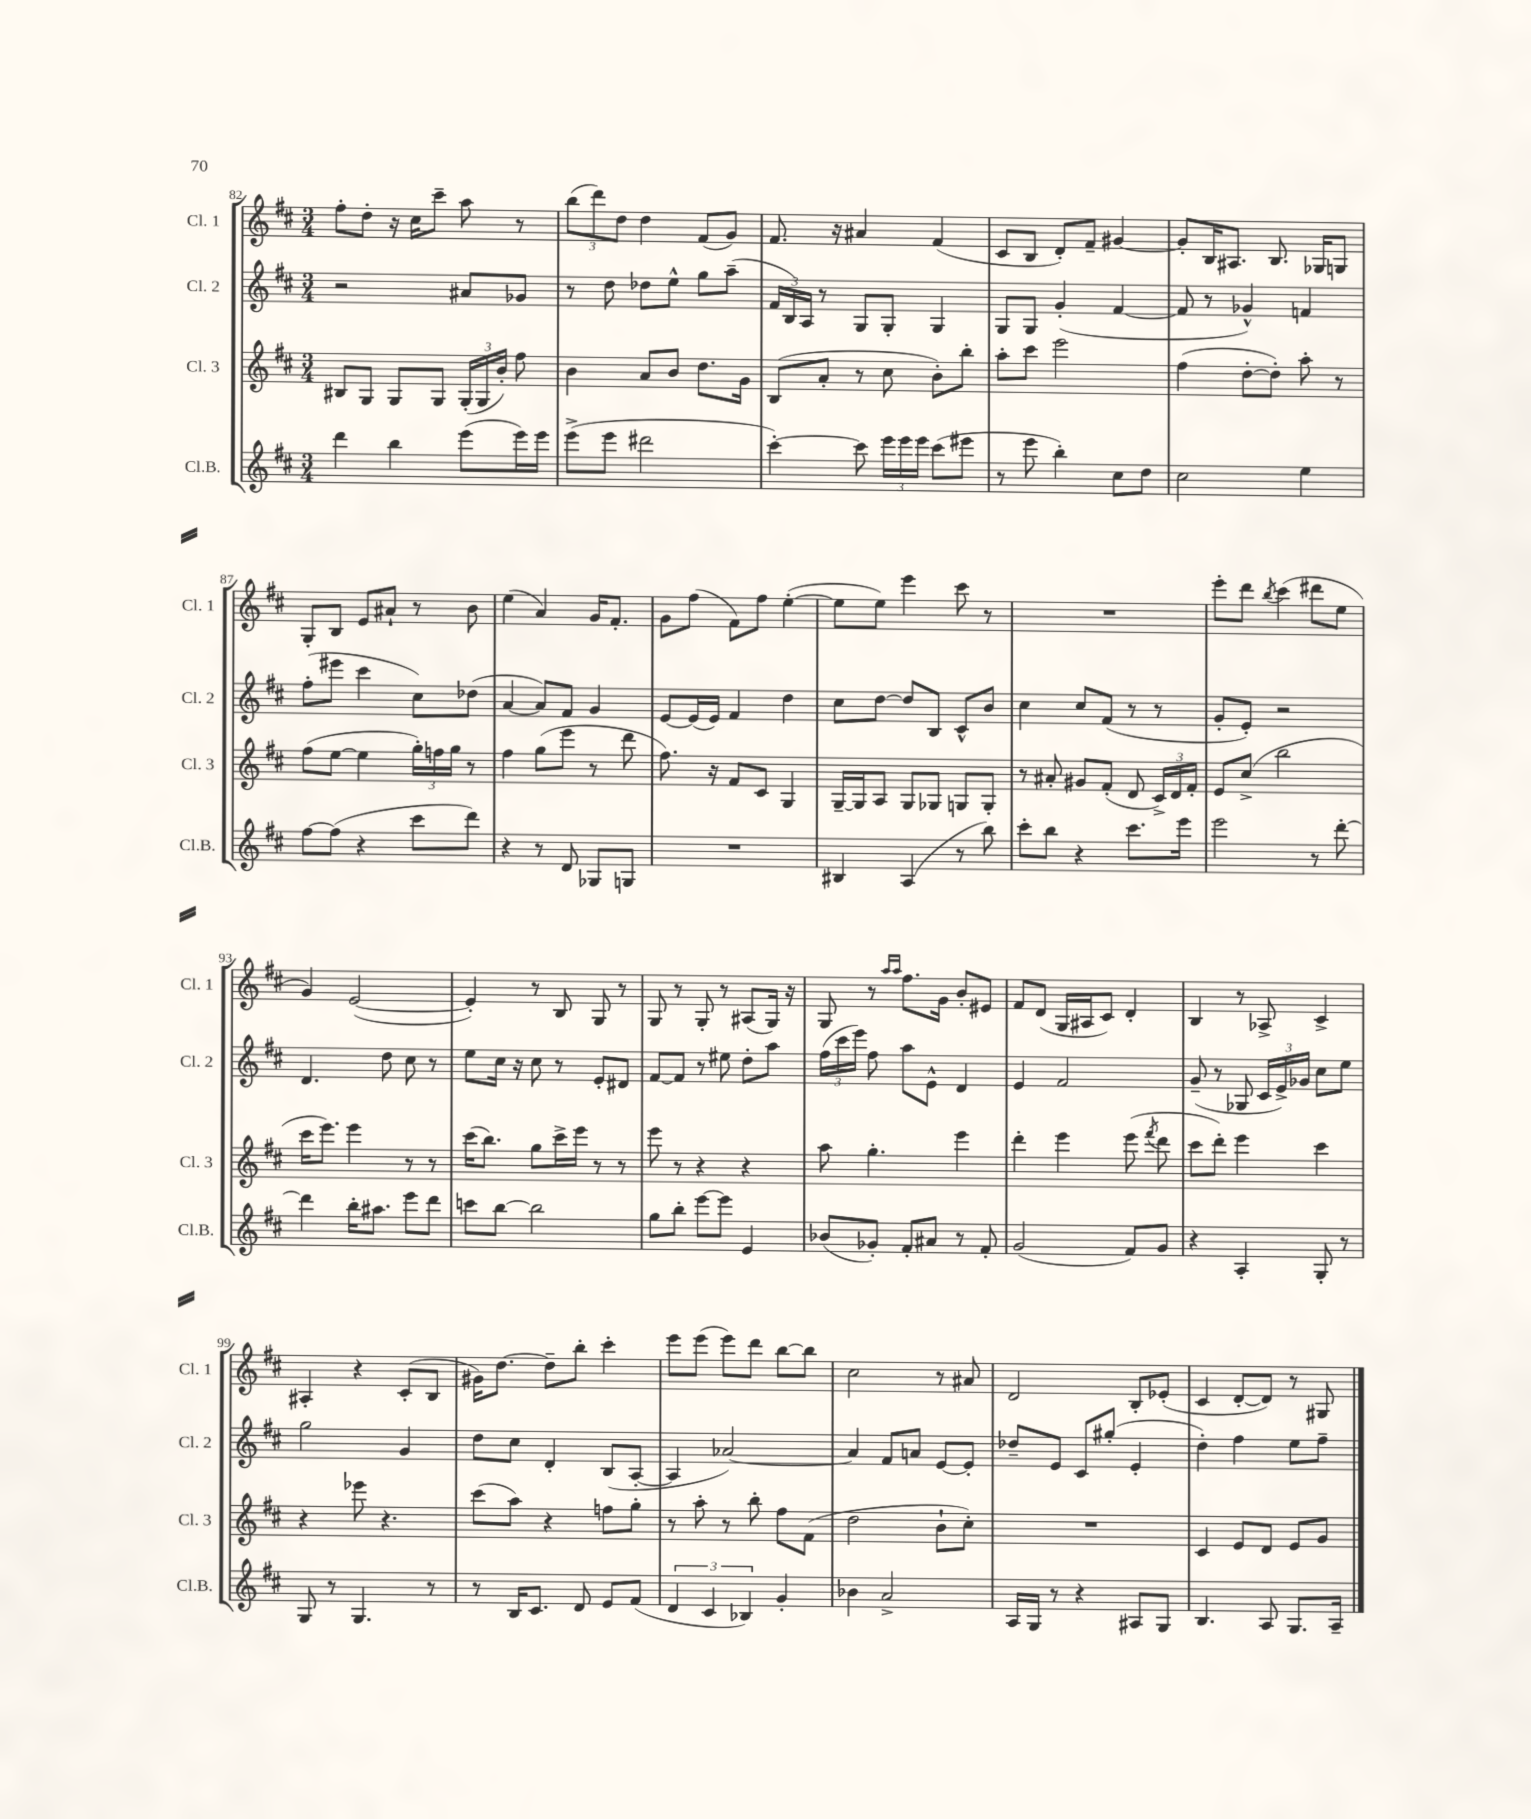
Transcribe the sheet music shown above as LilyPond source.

<<
\new StaffGroup <<
\new Staff = "s0" \with { instrumentName = "Cl. 1" shortInstrumentName = "Cl. 1" } {
    \clef treble \key d \major \numericTimeSignature \time 3/4
    \autoBeamOff fis''8[-. d''8]-. r16 cis''16[ cis'''8]-- a''8 r8 |
    \tuplet 3/2 { b''8[( d'''8) d''8] } d''4 fis'8[( g'8]) |
    fis'8. r16 ais'4 fis'4( |
    cis'8[ b8] d'8[-.) fis'8]-- gis'4~ |
    gis'8[-. b16 ais8.] b8. ges16[ g8] |
    g8[-. b8] e'8[ ais'8]-! r8 b'8 |
    e''4( a'4) g'16[ fis'8.]-. |
    g'8[ fis''8]( fis'8[) fis''8] e''4~-.( |
    e''8[ e''8]) e'''4 cis'''8 r8 |
    R2. |
    e'''8[-. d'''8] \acciaccatura { b''8 } cis'''4( dis'''8[ e''8] |
    g'4) e'2~( |
    e'4-.) r8 b8 g8 r8 |
    g8 r8 g8-. r8 ais8[( g16]) r16 |
    g8 r8 \grace { a''16[ a''16] } fis''8.[ g'16] b'8[-. eis'8] |
    fis'8[ d'8]( g16[ ais16 cis'8]) d'4-. |
    b4 r8 aes8-> cis'4-> |
    ais4-. r4 cis'8[-.( b8] |
    gis'16[) d''8.]~ d''8[-- b''8]-. cis'''4-. |
    e'''8[ e'''8]( e'''8[) d'''8] b''8[~ b''8] |
    cis''2 r8 ais'8 |
    d'2 b8[-. ees'8]-.( |
    cis'4 d'8[~-. d'8]) r8 gis8 \bar "|." |
}
\new Staff = "s1" \with { instrumentName = "Cl. 2" shortInstrumentName = "Cl. 2" } {
    \clef treble \key d \major \numericTimeSignature \time 3/4
    \autoBeamOff r2 ais'8[ ges'8] |
    r8 d''8 des''8[ e''8]-^ g''8[ a''8]--( |
    \tuplet 3/2 { fis'16[ b16) a16] } r8 g8[ g8]-. g4 |
    g8[ g8] g'4-.( fis'4~ |
    fis'8 r8 ges'4-^) f'4 |
    fis''8[-.( eis'''8] cis'''4 cis''8[) des''8]( |
    a'4~ a'8[) fis'8] g'4 |
    e'8[~ e'16( e'16]) fis'4 d''4 |
    cis''8[ d''8]~ d''8[ b8] cis'8[-^ b'8] |
    cis''4 cis''8[ fis'8]( r8 r8 |
    g'8[-. e'8]-.) r2 |
    d'4. d''8 cis''8 r8 |
    e''8[ cis''16] r16 cis''8 r8 e'8[-. dis'8] |
    fis'8[~ fis'8] r8 eis''8 d''8[-. a''8] |
    \tuplet 3/2 { fis''16[( cis'''16 e'''16]) } fis''8 a''8[ e'8]-^ d'4 |
    e'4 fis'2 |
    g'8--( r8 ges8 \tuplet 3/2 { cis'16[ e'16->) ges'16] } cis''8[ e''8] |
    g''2 g'4 |
    d''8[ cis''8] d'4-. b8[( a8]~-. |
    a4 aes'2~) |
    aes'4 fis'8[ a'8] e'8[~ e'8]-. |
    des''8[-- e'8] cis'8[ gis''8]-.( e'4-. |
    d''4-.) fis''4 e''8[ fis''8]-- \bar "|." |
}
\new Staff = "s2" \with { instrumentName = "Cl. 3" shortInstrumentName = "Cl. 3" } {
    \clef treble \key d \major \numericTimeSignature \time 3/4
    \autoBeamOff bis8[ g8] g8[ g8] \tuplet 3/2 { g16[-.( g16 b'16]-.) } fis''8 |
    b'4 a'8[ b'8] d''8.[ g'16] |
    b8[( a'8]-. r8 cis''8 b'8[-.) b''8]-. |
    a''8[-. cis'''8] e'''2 |
    fis''4( d''8[~-. d''8]-.) a''8-. r8 |
    fis''8[( e''8]~ e''4 \tuplet 3/2 { g''16[-.) f''16 g''16] } r8 |
    fis''4 g''8[( e'''8] r8 d'''8 |
    fis''8.) r16 fis'8[ cis'8] g4 |
    g16[~-- g16 a8] g8[ ges8] g8[ g8]-. |
    r8 ais'8-. gis'8[ fis'8]-.( d'8 \tuplet 3/2 { cis'16[->) d'16 fis'16]-. } |
    e'8[ cis''8]->( b''2 |
    cis'''16[ e'''8.]) e'''4 r8 r8 |
    cis'''16[( b''8.]) g''8[ cis'''16-> e'''16] r8 r8 |
    e'''8 r8 r4 r4 |
    a''8 g''4.-. e'''4 |
    d'''4-. e'''4 e'''8( \acciaccatura { fis'''8 } d'''8 |
    cis'''8[ d'''8]-.) e'''4 cis'''4 |
    r4 ees'''8 r4. |
    cis'''8[( a''8]) r4 f''8[ g''8]-. |
    r8 a''8-. r8 b''8-. fis''8[ fis'8]( |
    d''2 b'8[-! cis''8]-.) |
    R2. |
    cis'4 e'8[ d'8] e'8[ g'8] \bar "|." |
}
\new Staff = "s3" \with { instrumentName = "Cl.B." shortInstrumentName = "Cl.B." } {
    \clef treble \key d \major \numericTimeSignature \time 3/4
    \autoBeamOff d'''4 b''4 e'''8[( e'''16) e'''16] |
    e'''8[->( e'''8] dis'''2 |
    cis'''4~-.) cis'''8 \tuplet 3/2 { e'''16[ e'''16 e'''16] } cis'''8[( eis'''8] |
    r8 e'''8 b''4-.) cis''8[ d''8] |
    cis''2 e''4 |
    fis''8[~ fis''8]( r4 cis'''8[ d'''8]) |
    r4 r8 d'8 ges8[ g8] |
    R2. |
    bis4 a4( r8 b''8) |
    cis'''8[-. b''8] r4 cis'''8.[ e'''16] |
    e'''2 r8 d'''8~-. |
    d'''4 b''16[-. ais''8.] e'''8[ d'''8] |
    c'''8[ b''8]~ b''2 |
    g''8[ b''8]-. e'''8[~ e'''8] e'4 |
    bes'8[( ges'8]-.) fis'8[-. ais'8] r8 fis'8-. |
    g'2( fis'8[) g'8] |
    r4 a4-. g8-. r8 |
    g8 r8 g4. r8 |
    r8 b16[ cis'8.] d'8 e'8[ fis'8]( |
    \tuplet 3/2 { d'4 cis'4 bes4) } g'4-. |
    bes'4 a'2-> |
    a16[ g16] r8 r4 ais8[ g8] |
    b4. a8 g8.[ a16]-- \bar "|." |
}
>>
>>
\layout { \context { \Score currentBarNumber = #82 } }
